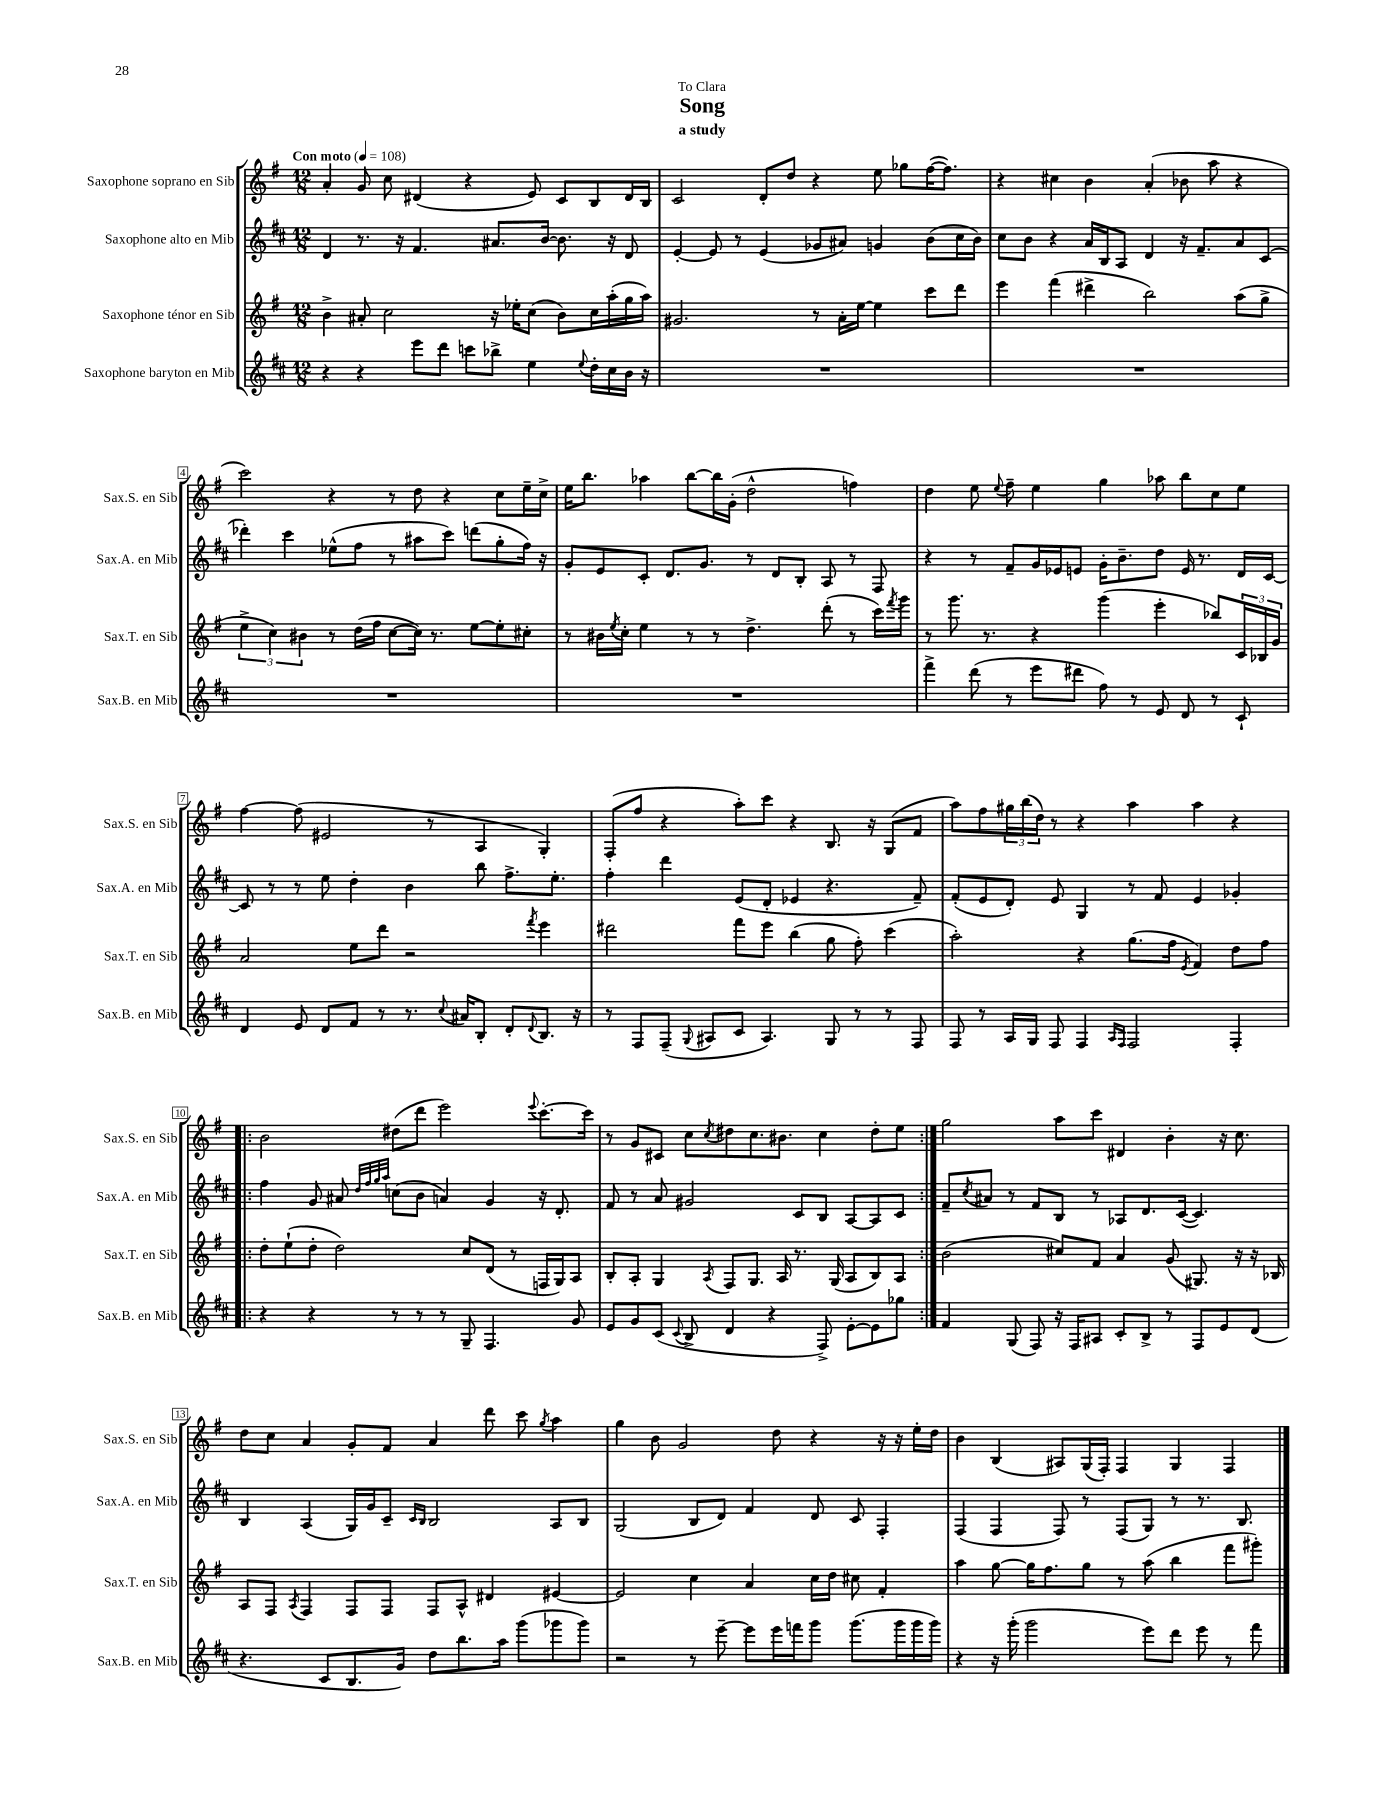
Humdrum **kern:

**kern	**kern	**kern	**kern
*part4	*part3	*part2	*part1
*staff4	*staff3	*staff2	*staff1
*I"Saxophone baryton en Mib	*I"Saxophone ténor en Sib	*I"Saxophone alto en Mib	*I"Saxophone soprano en Sib
*I'Sax.B. en Mib	*I'Sax.T. en Sib	*I'Sax.A. en Mib	*I'Sax.S. en Sib
*clefG2	*clefG2	*clefG2	*clefG2
*k[f#c#]	*k[f#]	*k[f#c#]	*k[f#]
*M12/8	*M12/8	*M12/8	*M12/8
*MM108	*MM108	*MM108	*MM108
=1	=1	=1	=1
!	!	!	!LO:TX:a:B:t=Con moto
4r	4b^\	4d/	4a'/
4r	8a#X'/	8.r	8g/
.	2cc\	.	8cc\
.	.	16r	.
8eee\L	.	4.f#/	(4d#X/
8ddd\J	.	.	.
8cccn\L	.	.	4r
8bb-X^\J	16r	8.a#X/L	.
.	16ee-X'\KL	.	.
4ee\	(8cc\J	.	8e/)
.	.	[16b/Jk	.
.	8b\L)	8.b\]	8c/L
8qqee/	.	.	.
16dd'\LL	16cc\L	.	8B/
16cc#\	(16aa'\	16r	.
16b\JJ	16gg\	8d/	16d#/L
16r	16aa\JJ)	.	16B/JJ
=2	=2	=2	=2
1.r	2.g#X/	[4e'/	2c/
.	.	8e/]	.
.	.	8r	.
.	.	(4e/	8d'/L
.	.	.	8dd/J
.	8r	8g-X/L	4r
.	16a'\LL	8a#X/J)	.
.	[16ee\JJ	.	.
.	4ee\]	4gn/	8ee\
.	.	.	8gg-X\L
.	8ccc\L	(8b\L	([16ff#\K
.	.	.	8.ff#\J])
.	8ddd\J	16cc#\L	.
.	.	16b\JJ)	.
=3	=3	=3	=3
1.r	4eee\	8cc#\L	4r
.	.	8b\J	.
.	(4fff#\	4r	4cc#X\
.	4ddd#X^\	16a/LL	4b\
.	.	16B/J	.
.	.	8A/J	.
.	2bb\)	4d/	(4a'/
.	.	16r	8b-X\
.	.	8.f#~/L	.
.	.	.	8aa\
.	(8aa\L	8a/	4r
.	8gg^\J	(8c#/J	.
!!LO:LB:g=z
=4	=4	=4	=4
1.r	6ee^\	4ddd-X'\)	2ccc\)
.	6cc\)	.	.
.	.	4ccc#\	.
.	6b#X\	.	.
.	8r	(8ee-X^^\L	4r
.	(16dd\LL	8ff#\J	.
.	16ff#\JJ	.	.
.	[8cc\L	8r	8r
.	16cc\Jk])	8aa#X\L	8dd\
.	8.r	.	.
.	.	8ccc#\J)	4r
.	[8ee\L	(8dddn\L	.
.	8ee'\]	8gg'\	8cc\L
.	8cc#X'\J	16ff#\Jk)	16ee~\L
.	.	16r	16cc^\JJ
=5	=5	=5	=5
1.r	8r	8g'/L	16ee\KL
.	.	.	8.bb\J
.	16b#X\LL	8e/	.
.	8qee/	.	.
.	16cc'\JJ	.	.
.	4ee\	8c#'/J	4aa-X\
.	.	8.d/L	.
.	8r	.	[8bb\L
.	.	8.g/J	.
.	8r	.	16bb\L]
.	.	.	(16g'\JJ
.	4.dd^\	8r	2dd^^\
.	.	8d/L	.
.	.	8B'/J	.
.	(8ddd'\	8A/	.
.	8r	8r	4ffn\)
.	16ccc\LL)	8F#/	.
.	8qfff#/	.	.
.	16ggg\JJ	.	.
=6	=6	=6	=6
4fff#^\	8r	4r	4dd\
.	8.ggg\	.	.
(8ddd\	.	8r	8ee\
.	8.r	.	.
.	.	.	8qqee/
8r	.	8f#~/L	8ff#~\
8eee\L	4r	16g/L	4ee\
.	.	16e-X/J	.
8ddd#X\J	.	8en/J	.
8ff#\)	(4ggg\	16g'\KL	4gg\
.	.	8.b~\	.
8r	.	.	.
8e/	4eee'\	8dd\J	8aa-X\
8d/	.	16e/	8bb\L
.	.	8.r	.
8r	8bb-X/L)	.	8cc\
8c#`/	24c/L	16d/LL	8ee\J
.	24B-X/	.	.
.	.	[16c#/JJ	.
.	24g/JJ	.	.
!!LO:LB:g=z
=7	=7	=7	=7
4d/	2a/	8c#/]	[4ff#\
.	.	8r	.
8e/	.	8r	(8ff#\]
8d/L	.	8ee\	2e#X/
8f#/J	8ee\L	4dd'\	.
8r	8ddd\J	.	.
8.r	2r	4b\	.
.	.	.	8r
8qqcc#/	.	.	.
16a#X/KL	.	.	.
8B'/J	.	8bb\	4A/
8d'/L	.	8.ff#^\L	.
8qqd/	8qfff#/	.	.
8.B/J	4eee\	.	4G'/)
.	.	8.ee'\J	.
16r	.	.	.
=8	=8	=8	=8
8r	2ddd#X\	4ff#'\	(8F#'/L
8F#/L	.	.	8ff#/J
(8F#~/J	.	4ddd\	4r
8qqG/	.	.	.
8A#X/L	.	.	.
8c#/J	8fff#\L	(8e/L	8aa'\L)
4.A#/)	8eee\J	8d'/J	8ccc\J
.	(4bb\	4e-X/	4r
8G/	8gg\	4.r	8.B/
8r	8ff#'\)	.	.
.	.	.	16r
8r	(4ccc\	.	(8G/L
8F#/	.	8f#~/)	8f#/J
=9	=9	=9	=9
8F#/	2aa'\)	(8f#'/L	8aa\L)
8r	.	8e/	8ff#\
16A/LL	.	8d'/J)	24gg#X\L
.	.	.	(24bb\
16G/JJ	.	.	.
.	.	.	24dd\JJ)
8F#/	.	8e/	8r
4F#/	4r	4G/	4r
16qqA/LL	.	.	.
16qqF#/JJ	.	.	.
2F#/	(8.gg\L	8r	4aa\
.	.	8f#/	.
.	16ff#\Jk	.	.
.	8qe/	.	.
.	4f#/)	4e/	4aa\
4F#'/	8dd\L	4g-X'/	4r
.	8ff#\J	.	.
!!LO:LB:g=z
=10!|:	=10!|:	=10!|:	=10!|:
4r	8dd'\L	4ff#\	2b\
.	(8ee`\	.	.
4r	8dd'\J	8g/	.
.	2dd\)	8a#X/	.
.	.	32qqdd/LLL	.
.	.	32qqff#/	.
.	.	32qqgg/	.
.	.	32qqaa/JJJ	.
8r	.	(8ccn\L	(8dd#X\L
8r	.	8b\J	8ddd\J
8r	.	4an/)	2eee\)
8G~/	8cc/L	.	.
4.F#/	(8d/J	4g/	.
.	8r	.	.
.	.	.	8qqeee/
.	16Fn/LL	16r	[8.ccc'\L
.	16G/J)	8.d'/	.
8g/	8A/J	.	.
.	.	.	16ccc\Jk]
=11	=11	=11	=11
8e/L	8B'/L	8f#/	8r
8g/	8A'/J	8r	8g/L
(8c#/J	4G/	8a/	8c#X/J
8qqc#/	.	.	.
8B^/	.	2g#X/	8cc\L
.	8qA/	.	8qcc/
4d/	8F#/L	.	8dd#X\
.	8.G/J	.	8.cc\
4r	.	.	.
.	16A/	.	8.b#X\J
.	8.r	8c#/L	.
8F#^/)	.	8B/J	4cc\
.	(16G/	.	.
[8e'\L	8A/L	[8A/L	.
8e\]	8B/)	8A/]	8dd#'\L
8gg-X\J	8A/J	8c#/J	8ee\J
=12:|!	=12:|!	=12:|!	=12:|!
4f#/	(2b\	8f#~/L	2gg\
.	.	8qcc#/	.
.	.	8a#X/J	.
(8G/	.	8r	.
8F#/)	.	8f#/L	.
16r	8cc#X/L)	8B/J	8aa\L
16F#/KL	.	.	.
8A#X/J	8f#/J	8r	8ccc\J
8c#'/L	4a/	8A-X/L	4d#X/
8B^/J	.	8.d/	.
8r	(8g/	.	4b'\
.	.	([16c#/Jk	.
8F#/L	8.G#X/)	4.c#/])	.
8e/	.	.	16r
.	16r	.	8.cc\
(8d/J	16r	.	.
.	16B-X/	.	.
!!LO:LB:g=z
=13	=13	=13	=13
4.r	8A/L	4B/	8dd\L
.	8F#/J	.	8cc\J
.	8qA/	.	.
.	4F#/	(4A/	4a/
8c#/L	.	.	.
8.B/	8F#/L	16G/LL)	8g'/L
.	.	16g/J	.
.	8F#/J	8c#~/J	8f#/J
16g/Jk)	.	.	.
.	.	16qqc#/LL	.
.	.	16qqB/JJ	.
8dd\L	8F#/L	2B/	4a/
8.bb\	8A^^/J	.	.
.	4d#X/	.	8ddd\
16aa\Jk	.	.	.
(8ggg\L	.	.	8ccc\
.	.	.	8qgg/
8ggg-X\	[4e#X/	8A/L	4aa\
8ggg-\J)	.	8B/J	.
=14	=14	=14	=14
2r	2e#/]	(2G/	4gg\
.	.	.	8b\
.	.	.	2g/
8r	4cc\	8B/L	.
[8eee~\	.	8d/J)	.
8eee\L]	4a/	4f#/	.
16eee\L	.	.	8dd\
16fffn\J	.	.	.
8ggg\J	16cc\LL	8d/	4r
.	16dd\JJ	.	.
(8.ggg\L	8cc#X\	8c#/	.
.	4f#'/	4F#'/	16r
16ggg\L	.	.	16r
16ggg\	.	.	16ee'\LL
16ggg\JJ)	.	.	16dd\JJ
=15	=15	=15	=15
4r	4aa\	(4F#/	4b\
16r	[8gg\	4F#/	(4B/
(16ggg'\	.	.	.
2ggg\	16gg\KL]	.	.
.	8.ff#\	.	.
.	.	8F#/)	8A#X/L)
.	8gg\J	8r	(16G/L
.	.	.	16F#'/JJ)
.	8r	(8F#/L	4F#/
8eee\L)	(8aa\	8G/J)	.
8ddd\J	4bb\	8r	4G/
8eee\	.	8.r	.
8r	8fff#\L	.	4F#/
.	.	8.B/	.
8fff#\	8ggg#X'\J)	.	.
==	==	==	==
*-	*-	*-	*-
